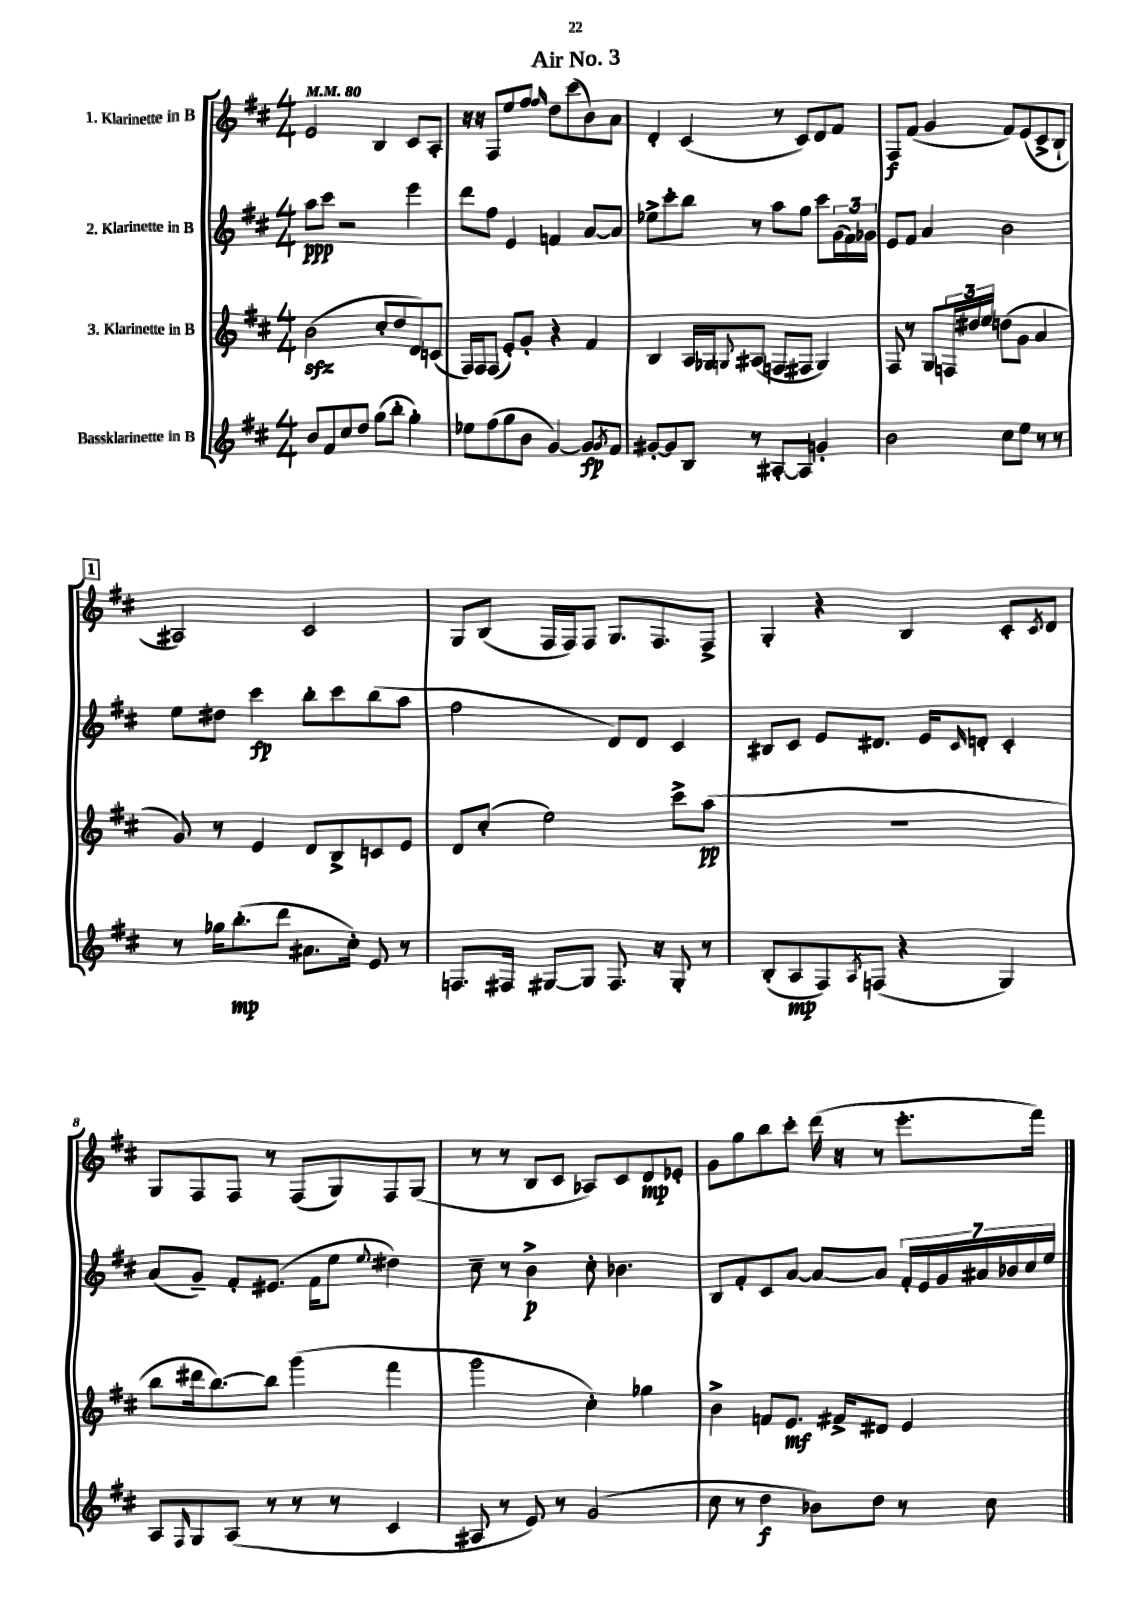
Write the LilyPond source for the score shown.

\header { title = "Air No. 3" }
<<
\new StaffGroup <<
\new Staff = "s0" \with { instrumentName = "1. Klarinette in B" } {
    \clef treble \key d \major \numericTimeSignature \time 4/4 \tempo 4 = 80
    e'2 b4 cis'8 a8-. |
    r16 r16 fis8 e''8 fis''8 \grace { fis''16 } d''8 cis'''8( b'8) a'8 |
    d'4-. cis'4( r8 cis'8) d'8 fis'8 |
    fis8\f fis'8( g'4 fis'8) e'8( cis'8-> b8-! |
    \mark \markup { \box "1" } ais2) cis'2 |
    g8 b8( fis16 fis16) fis8 g8. fis8. fis8-> |
    g4-. r4 b4 cis'8-. \acciaccatura { cis'8 } d'8 |
    g8 fis8 fis8 r8 fis8( g8) fis8 g8( |
    r8 r8 b8 cis'8 aes8) cis'8 d'8\mp ees'8-. |
    g'8 g''8 b''8 cis'''8-. d'''16( r16 r8 e'''8.-. fis'''16) \bar "|." |
}
\new Staff = "s1" \with { instrumentName = "2. Klarinette in B" } {
    \clef treble \key d \major \numericTimeSignature \time 4/4
    a''8\ppp cis'''8 r2 e'''4 |
    d'''8 fis''8 e'4 f'4 a'8~ a'8 |
    ees''8-> cis'''8-. b''8 r8 a''8 g''8 cis'''8 \tuplet 3/2 { g'16( fis'16) ges'16 } |
    e'8 fis'8 a'4 b'2 |
    \mark \markup { \box "1" } e''8 dis''8 cis'''4\fp b''8-. cis'''8 b''8( a''8 |
    fis''2 d'8) d'8 cis'4 |
    bis8 cis'8 e'8 dis'8. e'16 \grace { cis'16 } d'8-. cis'4-. |
    a'8( g'8--) fis'8-. eis'8.( fis'16 e''8 \appoggiatura { e''8 } dis''4) |
    cis''8-- r8 b'4->\p cis''8-. bes'4. |
    b8 fis'8-. cis'8 a'8~ a'8~ a'8 \tuplet 7/4 { fis'16-. e'16 g'16 ais'16 bes'16 cis''16 e''16 } \bar "|." |
}
\new Staff = "s2" \with { instrumentName = "3. Klarinette in B" } {
    \clef treble \key d \major \numericTimeSignature \time 4/4
    b'2\sfz( cis''8-. d''8 d'8) c'8( |
    fis16) fis16 fis8( e'8-.) g'8-. r4 fis'4 |
    b4 a16 ges16 \appoggiatura { g8 } ais8( f8 fis8 g4) |
    fis8 r8 g8 \tuplet 3/2 { f16 dis''16 e''16 } d''8( g'8 a'4 |
    \mark \markup { \box "1" } g'8) r8 e'4 d'8 b8-> c'8 e'8 |
    d'8 cis''8-.( e''2) cis'''8-> a''8\pp( |
    R1 |
    b''8 dis'''16 b''8.~) b''8 g'''4( fis'''4 |
    g'''2 cis''4-.) ges''4 |
    b'4-> f'8 e'8.\mf fis'16-> dis'8 e'4 \bar "|." |
}
\new Staff = "s3" \with { instrumentName = "Bassklarinette in B" } {
    \clef treble \key d \major \numericTimeSignature \time 4/4
    b'8 fis'8 cis''8 d''8 g''8( b''8-. g''4-.) |
    ees''8 fis''8( g''8 b'8 g'4~) g'8\fp \acciaccatura { g'8 } fis'8 |
    gis'8~-. gis'8 b8 r8 ais8~-. ais8 g'4-. |
    b'2 cis''8 e''8 r8 r8 |
    \mark \markup { \box "1" } r8 ges''16 b''8.-.\mp( d'''8 ais'8. cis''16-.) e'8 r8 |
    f8. fis16 gis8~ gis8 fis8. r16 gis8-. r8 |
    b8-.( a8\mp fis8) \acciaccatura { a8 } f8( r4 g4) |
    a8 \grace { fis16 } g8 a8( r8 r8 r8 cis'4 |
    ais8 r8 e'8) r8 g'2( |
    cis''8 r8 d''4\f bes'8) d''8 r8 cis''8 \bar "|." |
}
>>
>>
